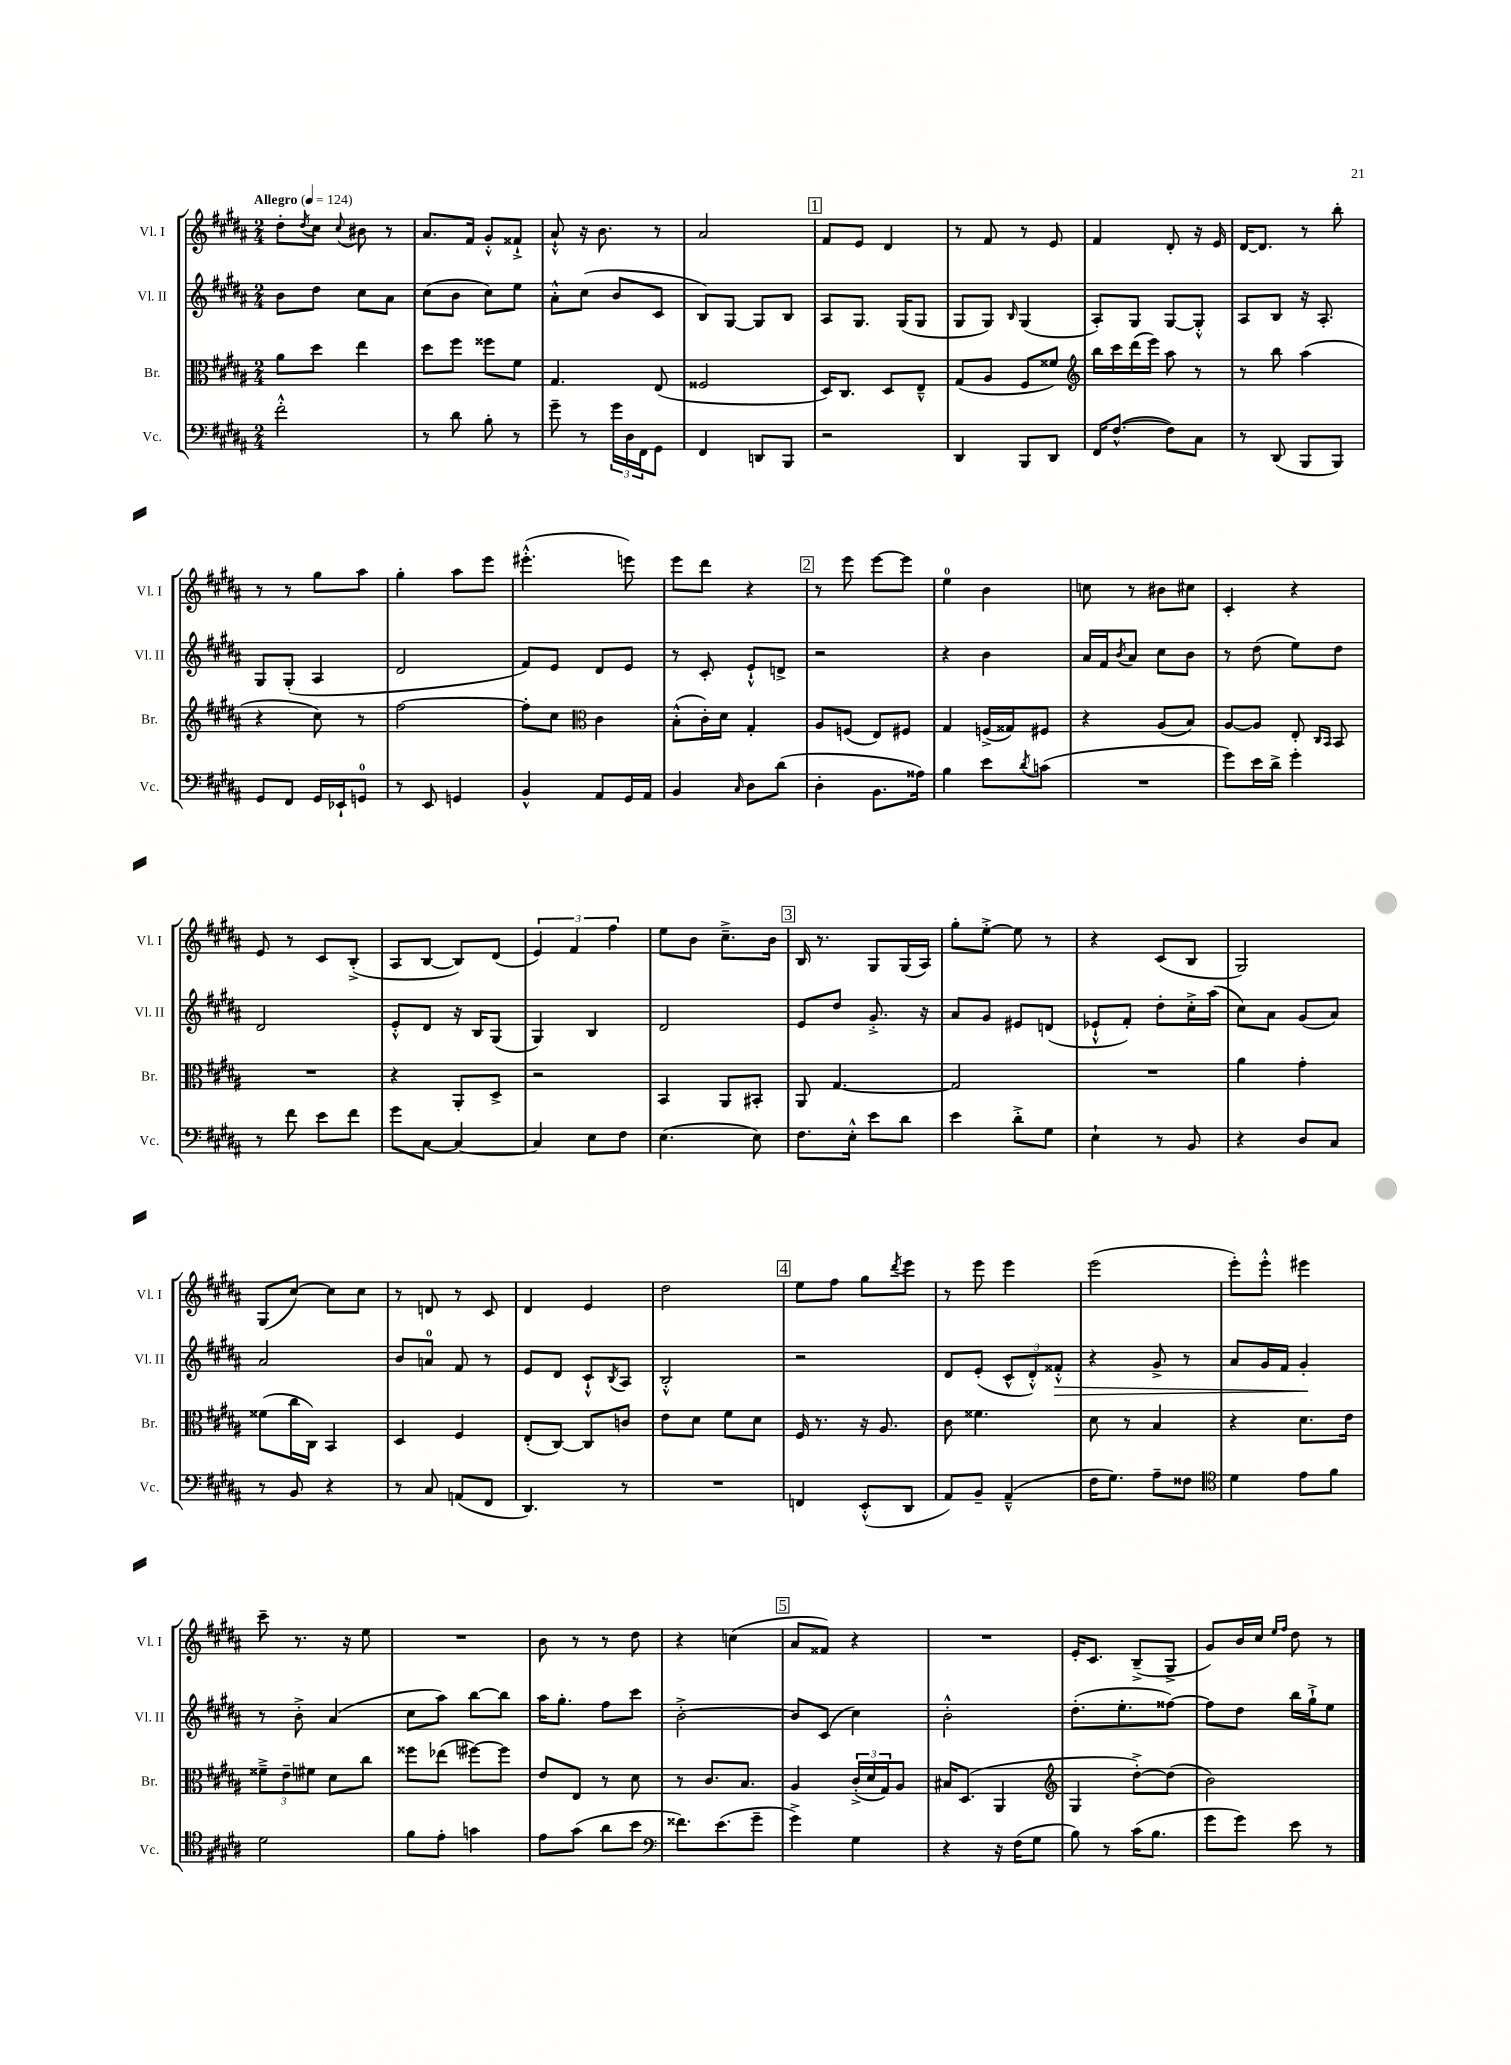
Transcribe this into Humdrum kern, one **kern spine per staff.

**kern	**kern	**kern	**kern
*staff4	*staff3	*staff2	*staff1
*clefF4	*clefC3	*clefG2	*clefG2
*k[f#c#g#d#a#]	*k[f#c#g#d#a#]	*k[f#c#g#d#a#]	*k[f#c#g#d#a#]
*M2/4	*M2/4	*M2/4	*M2/4
*MM124	*MM124	*MM124	*MM124
2f#'^^\	8a#\L	8b\L	8dd#'\L
.	.	.	8qdd#/
.	8dd#\J	8dd#\J	8cc#\J
.	.	.	8qqcc#/
.	4ee\	8cc#\L	8b#\
.	.	8a#\J	8r
=	=	=	=
8r	8dd#\L	(8cc#\L	8.a#/L
8d#\	8ff#\J	8b\J	.
.	.	.	16f#/Jk
8B'\	8ff##\L	8cc#\L)	8g#'^^/L
8r	8f#\J	8ee\J	8f##`^/J
=	=	=	=
8g#~\	4.G#/	8a#'^^\L	8a#`^^/
8r	.	(8cc#\J	16r
.	.	.	8.b\
24g#\LL	.	8b/L	.
24D#\	.	.	.
24FF#\J	.	.	.
8GG#\J	(8E/	8c#/J	8r
=	=	=	=
4FF#/	2F##/	8B/L)	2a#/
.	.	[8G#/J	.
8DD/L	.	8G#/]L	.
8BBB/J	.	8B/J	.
=	=	=	=
2r	16D#/LK)	8A#/L	8f#/L
.	8.C#/J	.	.
.	.	8.G#/J	8e/J
.	8D#/L	.	4d#/
.	.	(16G#/LK	.
.	8E~^^/J	8G#/J	.
=	=	=	=
4DD#/	(8G#/L	8G#/L	8r
.	8A#/J	8G#/J)	8f#/
.	.	16qqB/	.
8BBB/L	8F#/L	(4G#/	8r
8DD#/J	8f##/J)	.	8e/
=	=	=	=
*	*clefG2	*	*
16FF#/LK	16bb\LL	8A#'/L)	4f#/
([8.F#^^/J	16ccc#\	.	.
.	(16ddd#\	8G#/J	.
.	16eee\JJ)	.	.
8F#\]L)	8aa#\	[8G#/L	8d#'/
8C#\J	8r	8G#'^^/]J	16r
.	.	.	16e/
=	=	=	=
8r	8r	8A#/L	[16d#/LK
.	.	.	8.d#/]J
(8DD#/	8bb\	8B/J	.
8BBB/L	(4aa#\	16r	8r
.	.	8.A#'/	.
8BBB/J)	.	.	8bb'\
=	=	=	=
8GG#/L	4r	8G#/L	8r
8FF#/J	.	(8G#'/J	8r
16GG#/LL	8cc#\)	4A#/	8gg#\L
16EE-`/J	.	.	.
8GG/J	8r	.	8aa#\J
=	=	=	=
8r	[2ff#\	2d#/	4gg#'\
8EE/	.	.	.
4GG/	.	.	8aa#\L
.	.	.	8eee\J
=	=	=	=
4BB^^/	8ff#'\]L	8f#/L)	(4.eee#'^^\
.	8cc#\J	8e/J	.
*	*clefC3	*	*
8AA#/L	4c#\	8d#/L	.
16GG#/L	.	8e/J	8eee\)
16AA#/JJ	.	.	.
=	=	=	=
4BB/	(8B'^^\L	8r	8eee\L
.	16c#'\L)	8c#'/	8ddd#\J
.	16d#\JJ	.	.
16qqC#/	.	.	.
8D#\L	4G#'/	8e`^^/L	4r
(8d#\J	.	8d^/J	.
=	=	=	=
4D#'\	8A#/L	2r	8r
.	(8F/J	.	8eee\
8.BB\L	8E/L)	.	[8eee\L
.	8F#/J	.	8eee\]J
16A##\Jk)	.	.	.
=	=	=	=
4B\	4G#/	4r	4ee\
8e\L	(16F^/LL	4b\	4b\
.	16G##/J)	.	.
8qd#/	.	.	.
(8c\J	8F#/J	.	.
=	=	=	=
2r	4r	16a#/LL	8cc\
.	.	16f#/J	.
.	.	8qb/	.
.	.	8a#/J	8r
.	(8A#/L	8cc#\L	8b#\L
.	8B/J)	8b\J	8cc#\J
=	=	=	=
8g#\L)	[8A#/L	8r	4c#'/
16e\L	8A#/]J	(8dd#\	.
16d#^\JJ	.	.	.
4g#'\	8E'/	8ee\L)	4r
.	16qqC#/LL	.	.
.	16qqBB/JJ	.	.
.	8BB/	8dd#\J	.
=	=	=	=
8r	2r	2d#/	8e/
8f#\	.	.	8r
8e\L	.	.	8c#/L
8f#\J	.	.	(8B'^/J
=	=	=	=
8g#\L	4r	8e'^^/L	8A#/L
[8C#\J	.	8d#/J	[8B/J
4C#/_	8AA#'/L	16r	8B/]L)
.	.	16B/LK	.
.	8D#^/J	(8G#/J	(8d#/J
=	=	=	=
4C#/]	2r	4G#/)	6e/)
.	.	.	6f#/
8E\L	.	4B/	.
.	.	.	6ff#\
8F#\J	.	.	.
=	=	=	=
(4.E\	4BB/	2d#/	8ee\L
.	.	.	8b\J
.	8AA#/L	.	8.cc#~^\L
8E\)	8BB#'/J	.	.
.	.	.	16b\Jk
=	=	=	=
8.F#\L	8AA#/	8e/L	16B/
.	.	.	8.r
.	[4.G#/	8dd#/J	.
16E'^^\Jk	.	.	.
8e\L	.	8.g#'^/	8G#/L
8d#\J	.	.	(16G#/L
.	.	16r	16A#/JJ)
=	=	=	=
4e\	2G#/]	8a#/L	8gg#'\L
.	.	8g#/J	[8ee'^\J
8d#'^\L	.	8e#/L	8ee\]
8G#\J	.	(8d/J	8r
=	=	=	=
4E`\	2r	8e-`^^/L	4r
.	.	8f#'/J)	.
8r	.	8dd#'\L	(8c#/L
8BB/	.	16cc#'^\L	8B/J
.	.	(16aa#\JJ	.
=	=	=	=
4r	4a#\	8cc#\L)	2G#/)
.	.	8a#\J	.
8D#/L	4g#'\	(8g#/L	.
8C#/J	.	8a#/J)	.
=	=	=	=
8r	(8f##\L	2a#/	(8G#/L
8BB/	16cc#\L	.	[8cc#/J)
.	16C#\JJ)	.	.
4r	4BB/	.	8cc#\]L
.	.	.	8cc#\J
=	=	=	=
8r	4D#/	8b/L	8r
8C#/	.	8a/J	8d/
(8AA/L	4F#/	8f#/	8r
8FF#/J	.	8r	8c#/
=	=	=	=
4.DD#/)	(8E'/L	8e/L	4d#/
.	[8C#/J)	8d#/J	.
.	8C#/]L	8c#`^^/L	4e/
.	.	8qB/	.
8r	8c/J	8A#/J	.
=	=	=	=
2r	8e\L	2B'^^/	2dd#\
.	8d#\J	.	.
.	8f#\L	.	.
.	8d#\J	.	.
=	=	=	=
4FF/	16F#/	2r	8ee\L
.	8.r	.	.
.	.	.	8ff#\J
(8EE'^^/L	16r	.	8gg#\L
.	8.A#/	.	.
.	.	.	8qddd#/
8DD#/J	.	.	8eee\J
=	=	=	=
8AA#/L)	8c#\	8d#/L	8r
8BB~/J	4.f##\	(8e'/J	8eee\
(4AA#~^^/	.	12c#^^/L	4eee\
.	.	12d#'^^/)	.
.	.	12f##'^^/J	.
=	=	=	=
16F#\LK	8d#\	4r	(2eee\
8.G#\J)	.	.	.
.	8r	.	.
8A#~\L	4B/	8g#^/	.
8F##\J	.	8r	.
=	=	=	=
*clefC4	*	*	*
4d#\	4r	8a#/L	8eee'\L)
.	.	16g#/L	8eee'^^\J
.	.	16f#/JJ	.
8e\L	8.d#\L	4g#'/	4eee#\
8f#\J	.	.	.
.	16e\Jk	.	.
=	=	=	=
2d#\	12f##~^\L	8r	8ccc#~\
.	12e~\	.	.
.	.	8b'^\	8.r
.	12f#\J	.	.
.	8d#\L	(4a#/	.
.	.	.	16r
.	8cc#\J	.	8ee\
=	=	=	=
8f#\L	8ff##\L	8cc#\L	2r
8e'\J	(8ee-\J	8aa#\J)	.
4g\	[8ff#\L)	[8bb\L	.
.	8ff#\]J	8bb\]J	.
=	=	=	=
8e\L	8e/L	16aa#\LK	8b\
.	.	8.gg#'\J	.
(8g#\J	8E/J	.	8r
8a#\L	8r	8ff#\L	8r
8b\J	8d#\	8ccc#\J	8dd#\
=	=	=	=
*clefF4	*	*	*
8.f##\L)	8r	[2b'^\	4r
.	8.c#/L	.	.
(8.e\	.	.	.
.	.	.	(4cc\
.	8.B/J	.	.
8g#~\J	.	.	.
=	=	=	=
4g#^\)	4A#/	8b/]L	8a#/L
.	.	(8c#/J	8f##/J)
4G#\	(24c#'^/LL	4cc#\)	4r
.	24d#/	.	.
.	24G#/J)	.	.
.	8A#/J	.	.
=	=	=	=
4r	16B#/LK	2b'^^\	2r
.	(8.D#/J	.	.
16r	4AA#/	.	.
(16F#\LK	.	.	.
8G#\J	.	.	.
=	=	=	=
*	*clefG2	*	*
8B\)	4G#/	(8.dd#'\L	16e'/LK
.	.	.	8.c#/J
8r	.	.	.
.	.	8.ee'\	.
(16c#\LK	[8dd#'^\L)	.	(8B~^/L
8.B\J	.	.	.
.	(8dd#\]J	[8ff##\J)	8G#^/J
=	=	=	=
8g#\L	2b\)	8ff##\]L	8g#/L)
8g#\J)	.	8dd#\J	16b/L
.	.	.	16cc#/JJ
.	.	.	16qqee/LL
.	.	.	16qqff#/JJ
8e\	.	16bb\LL	8dd#\
.	.	16gg#`^\J	.
8r	.	8ee\J	8r
==	==	==	==
*-	*-	*-	*-
